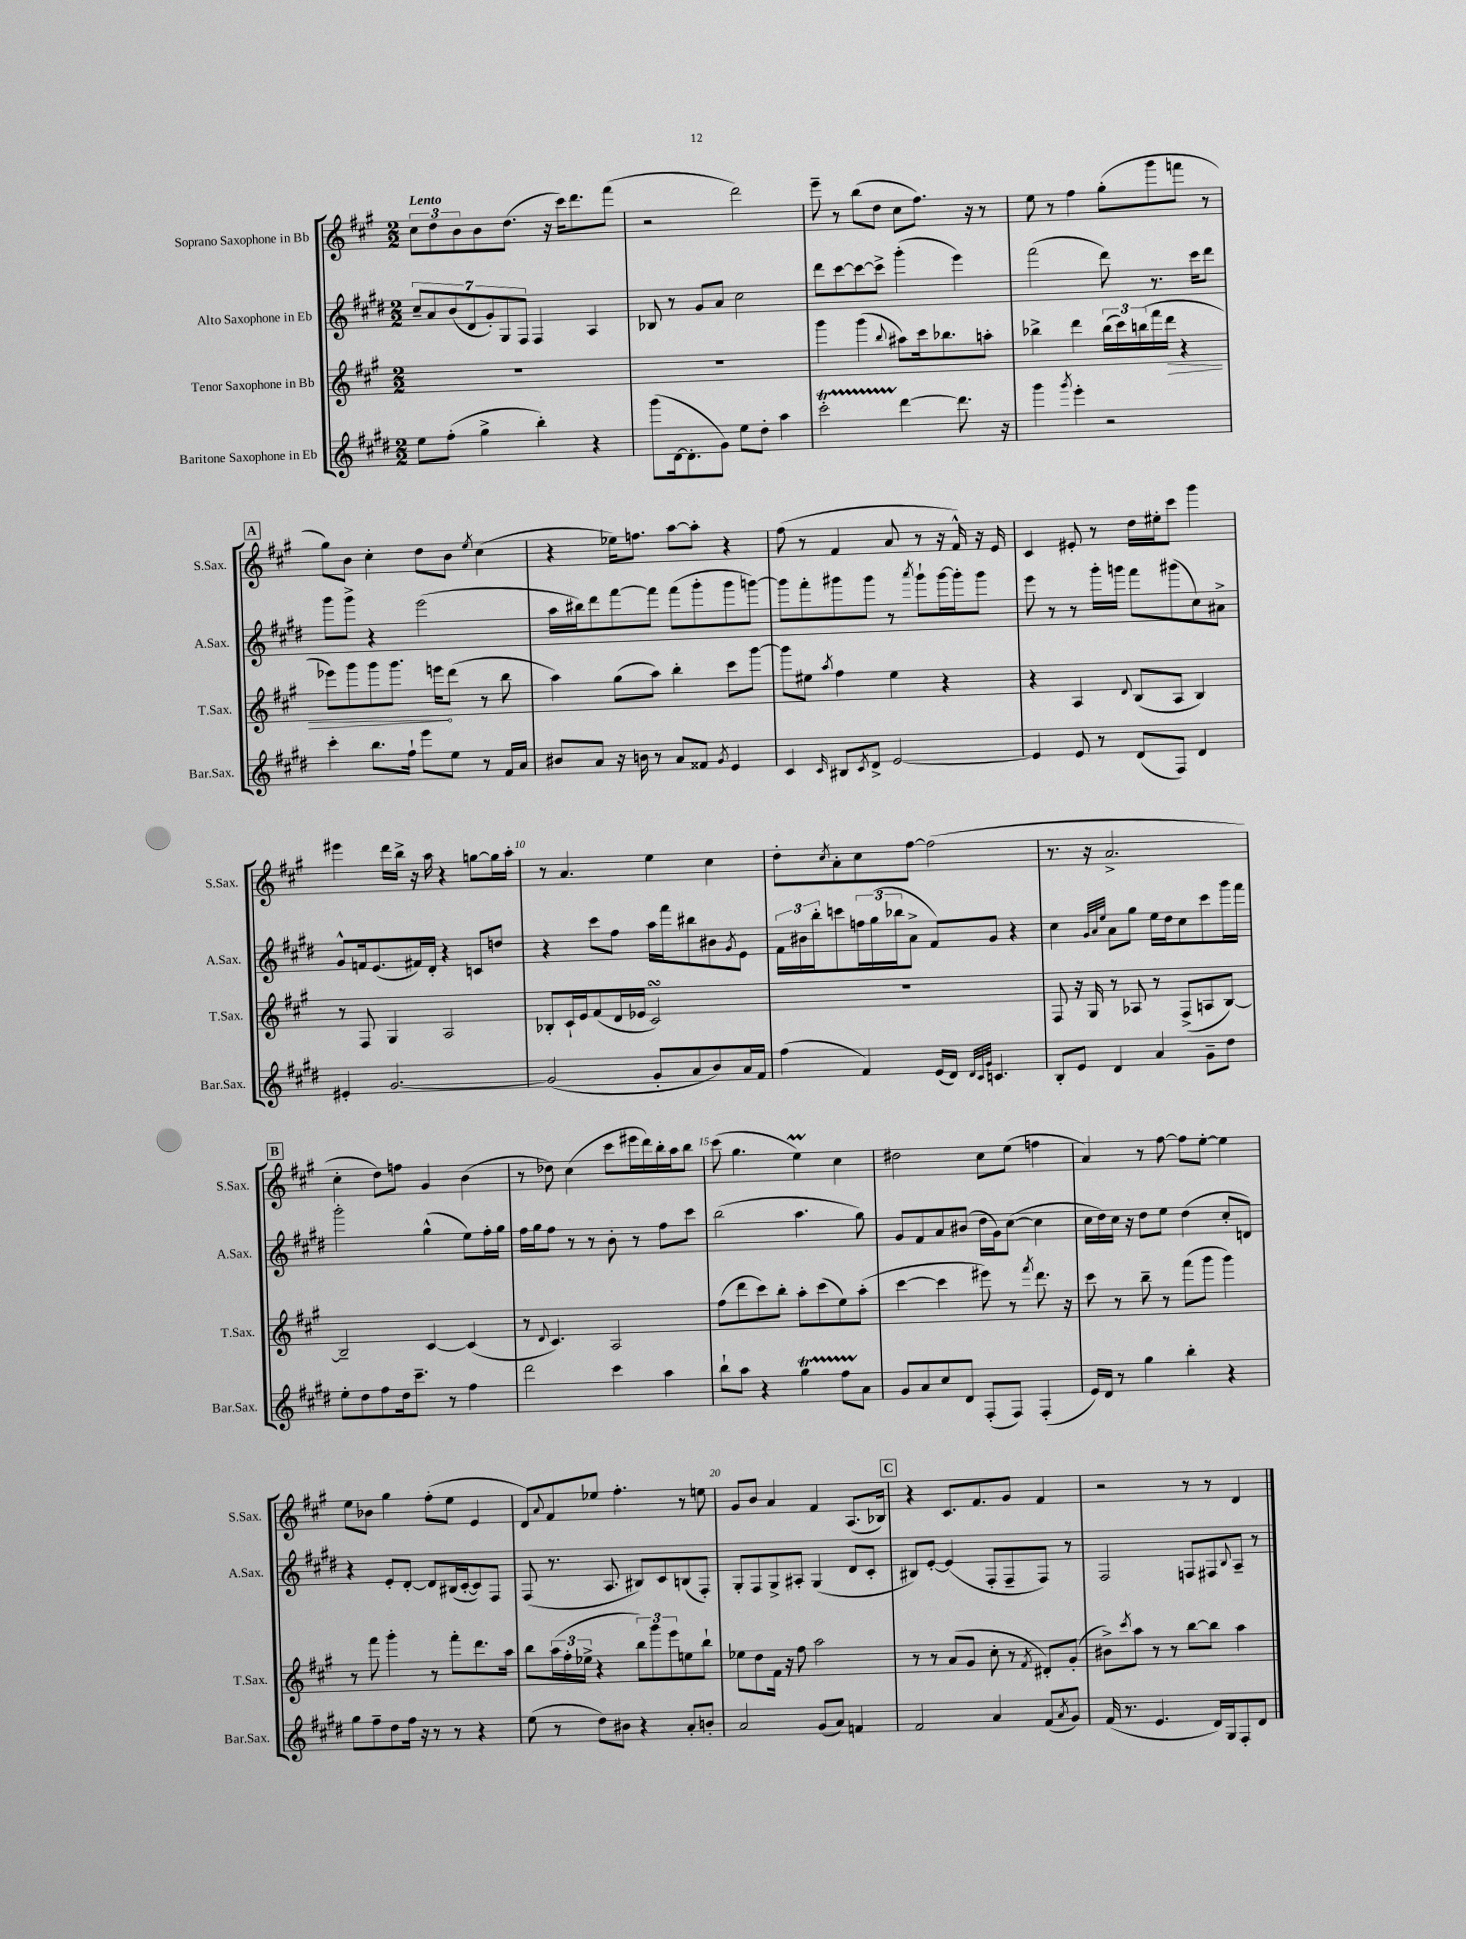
<<
\new StaffGroup <<
\new Staff = "s0" \with { instrumentName = "Soprano Saxophone in Bb" shortInstrumentName = "S.Sax." } {
    \clef treble \key a \major \numericTimeSignature \time 2/2 \tempo "Lento"
    \tuplet 3/2 { cis''8 d''8 b'8 } b'8 d''8.( r16 cis'''16) d'''8. fis'''8( |
    r2 d'''2) |
    e'''8-- r8 b''8( d''8 cis''8 fis''8.) r16 r8 |
    e''8 r8 fis''4 gis''8-.( gis'''8 f'''8 r8 |
    \mark \markup { \box "A" } gis''8) b'8 cis''4-. d''8 b'8 \acciaccatura { e''8 } cis''4( |
    r4 ees''16) f''8. a''8~ a''8-. r4 |
    fis''8( r8 fis'4 a'8 r8 r16 fis'16-^) r16 e'16 |
    cis'4 eis'8-. r8 d''16 eis''16-. cis'''8 gis'''4 |
    eis'''4 d'''16 b''16-> r16 a''16 r4 g''8~ g''16 a''16-. |
    r8 a'4. e''4 cis''4 |
    d''8-. \acciaccatura { cis''8 } a'8-. cis''8 fis''8~ fis''2( |
    r8. r16 a'2.-> |
    \mark \markup { \box "B" } cis''4-. d''8) f''8 gis'4 b'4( |
    r8 des''8) cis''4( cis'''8 eis'''16 d'''16) b''16-. a''16 b''8 |
    cis'''8( gis''4. e''4\prall) cis''4 |
    dis''2 cis''8 e''8( f''4 |
    a'4) r8 fis''8~ fis''8 e''8~-. e''4 |
    e''8 bes'8 gis''4 fis''8-.( e''8 e'4 |
    d'8) \appoggiatura { a'8 } fis'8 ees''8 fis''4.-. r8 e''8 |
    gis'8 b'8 a'4 fis'4 a8.( bes16) |
    \mark \markup { \box "C" } r4 cis'8. fis'8. gis'8 fis'4 |
    r2 r8 r8 d'4 \bar "|." |
}
\new Staff = "s1" \with { instrumentName = "Alto Saxophone in Eb" shortInstrumentName = "A.Sax." } {
    \clef treble \key e \major \numericTimeSignature \time 2/2
    \tuplet 7/4 { cis''8-- a'8 b'8( dis'8 gis'8-.) gis8 fis8 } fis4 a4 |
    bes8 r8 gis'8 a'8 cis''2 |
    dis'''8 cis'''8~ cis'''8~ cis'''8-> gis'''4-.( e'''4) |
    fis'''2( dis'''8) r8. cis'''16 dis'''8 |
    \mark \markup { \box "A" } gis'''8 gis'''8-> r4 e'''2( |
    a''16 bis''16) dis'''8 fis'''8~ fis'''8 fis'''8( gis'''8-. gis'''8 g'''8~) |
    g'''8 fis'''8-. gis'''8 gis'''8 r8 \acciaccatura { a'''8 } gis'''8-! gis'''16~ gis'''16-. gis'''8 |
    e'''8 r8 r8 gis'''16-. g'''16 fis'''8 gis'''8( cis''8) ais'8-> |
    gis'8-^ f'16 e'8.( fis'16) dis'16-. r4 c'8 d''8 |
    r4 cis'''8 fis''8 a''16 fis'''16 bis''8 bis'8 \acciaccatura { gis'8 } e'8 |
    \tuplet 3/2 { fis'16 bis'16 b''16-. } c'''8 \tuplet 3/2 { f''16 gis''16( bes''16 } a'8-> fis'8) gis'8 r4 |
    cis''4 \grace { gis'32 a'32 e''32 } a'8 gis''8 e''16 dis''16 cis''8 cis'''8 gis'''16 fis'''16 |
    \mark \markup { \box "B" } gis'''2-. gis''4-^( e''8) fis''16-. gis''16 |
    fis''16 gis''16 fis''8 r8 r8 b'8-. r8 fis''8 cis'''8 |
    b''2( a''4. gis''8) |
    gis'8 fis'8 a'8 bis'8( dis''16 gis'16) cis''8~( cis''4 |
    cis''16 dis''16) cis''16 r16 dis''8 e''8 dis''4( cis''8-. d'8) |
    r4 e'8-. dis'8~-. dis'8 bis16( cis'16~-. cis'8) fis8 |
    fis8( r8. a8. bis8) cis'8 b8( fis8-.) |
    gis8-. fis8 gis8-> ais8-. gis4( dis'8 cis'8-. |
    \mark \markup { \box "C" } bis8) e'8~-. e'4( fis8-. fis8-- fis8) r8 |
    fis2 f8 fis8 \appoggiatura { b8 } a8-- r8 \bar "|." |
}
\new Staff = "s2" \with { instrumentName = "Tenor Saxophone in Bb" shortInstrumentName = "T.Sax." } {
    \clef treble \key a \major \numericTimeSignature \time 2/2
    R1 |
    R1 |
    gis'''4 gis'''4( \appoggiatura { b''8 } ais''8) cis'''16 bes''8. a''8-. |
    bes''4-> d'''4 \tuplet 3/2 { bes''16( cis'''16) b''16( } fis'''16 \once \override Hairpin.circled-tip = ##t d'''16\> r4 |
    \mark \markup { \box "A" } ees'''8) gis'''8 gis'''8 gis'''8. e'''16\! d'''8( r8 b''8 |
    a''4) gis''8( a''8) b''4-. cis'''8 gis'''8~ |
    gis'''8 eis''8 \acciaccatura { a''8 } fis''4 eis''4 r4 |
    r4 a4 \appoggiatura { d'8 } b8( a8 b4) |
    r8 fis8 gis4 a2 |
    bes8-. cis'16-! e'16 fis'8( d'16 ees'16 cis'2\turn) |
    R1 |
    fis8 r16 gis16 r8 aes8 r8 fis8->( a8 b8~) |
    \mark \markup { \box "B" } b2-- cis'4~ cis'4( |
    r8 \appoggiatura { d'8 } cis'4.) a2 |
    fis''8( d'''8 cis'''8) b''8-. a''8-. cis'''8( e''8) a''8-.( |
    cis'''4~ cis'''4 eis'''8) r8 \acciaccatura { fis'''8 } d'''8. r16 |
    cis'''8 r8 b''8-- r8 fis'''8( gis'''8 gis'''4) |
    r8 fis'''8 gis'''4-. r8 fis'''8-. d'''8. a''16 |
    b''8 \tuplet 3/2 { a''16( fis''16-. ees''16-> } r4 \tuplet 3/2 { b''8) gis'''8 e'''8 } e''8 b''8-! |
    ees''8 d''8 fis'16 r16 fis''8 a''2 |
    \mark \markup { \box "C" } r8 r8 a'8( gis'8 cis''8-. r8 \acciaccatura { fis'8 } dis'8-.) gis'8-.( |
    bis'8->) \acciaccatura { cis'''8 } a''8 r8 r8 b''8~ b''8 a''4 \bar "|." |
}
\new Staff = "s3" \with { instrumentName = "Baritone Saxophone in Eb" shortInstrumentName = "Bar.Sax." } {
    \clef treble \key e \major \numericTimeSignature \time 2/2
    e''8 fis''8-.( gis''4-> b''4-.) r4 |
    gis'''8( dis'16~ dis'8.-. gis'8) e''8 dis''8-. a''4 |
    cis'''2-.\startTrillSpan dis'''4~\stopTrillSpan dis'''8. r16 |
    gis'''4 \acciaccatura { gis'''8 } e'''4-. r2 |
    \mark \markup { \box "A" } cis'''4-. b''8. fis''16-! e'''8 e''8 r8 fis'16 a'16 |
    bis'8 a'8 r16 b'16 r8 a'8 fisis'8 \acciaccatura { gis'8 } e'4 |
    cis'4 \grace { cis'16 } bis8 \acciaccatura { cis'8 } dis'8-> e'2~ |
    e'4 e'8 r8 dis'8( fis8) dis'4 |
    eis'4-. gis'2.~ |
    gis'2( gis'8-. a'8 b'8) a'16 fis'16 |
    fis''4( fis'4) e'16( dis'16) \grace { dis'32 cis'32 gis'32 } c'4. |
    b8-. e'8 dis'4 a'4 gis'8-- dis''8 |
    \mark \markup { \box "B" } e''8-. dis''8 fis''8 dis''16 cis'''8.-- r8 fis''4 |
    dis'''2 cis'''4 a''4 |
    b''8-! a''8 r4 gis''4\startTrillSpan fis''8 a'8\stopTrillSpan |
    gis'8 a'8 cis''8 dis'8 fis8-.( fis8) fis4-.( |
    e'16) dis'16 r8 gis''4 b''4-. r4 |
    gis''8 fis''8-- dis''8 fis''16 r16 r8 r8 r4 |
    e''8( r8 dis''8) bis'8 r4 a'8-. b'8-. |
    a'2 gis'8( a'8) f'4 |
    \mark \markup { \box "C" } fis'2 a'4 fis'8( \acciaccatura { a'8 } gis'8) |
    fis'16( r8. e'4. dis'16) gis16 fis8-. dis'8 \bar "|." |
}
>>
>>
\layout { \context { \Score \override BarNumber.break-visibility = ##(#f #t #t) barNumberVisibility = #(every-nth-bar-number-visible 5) } }
